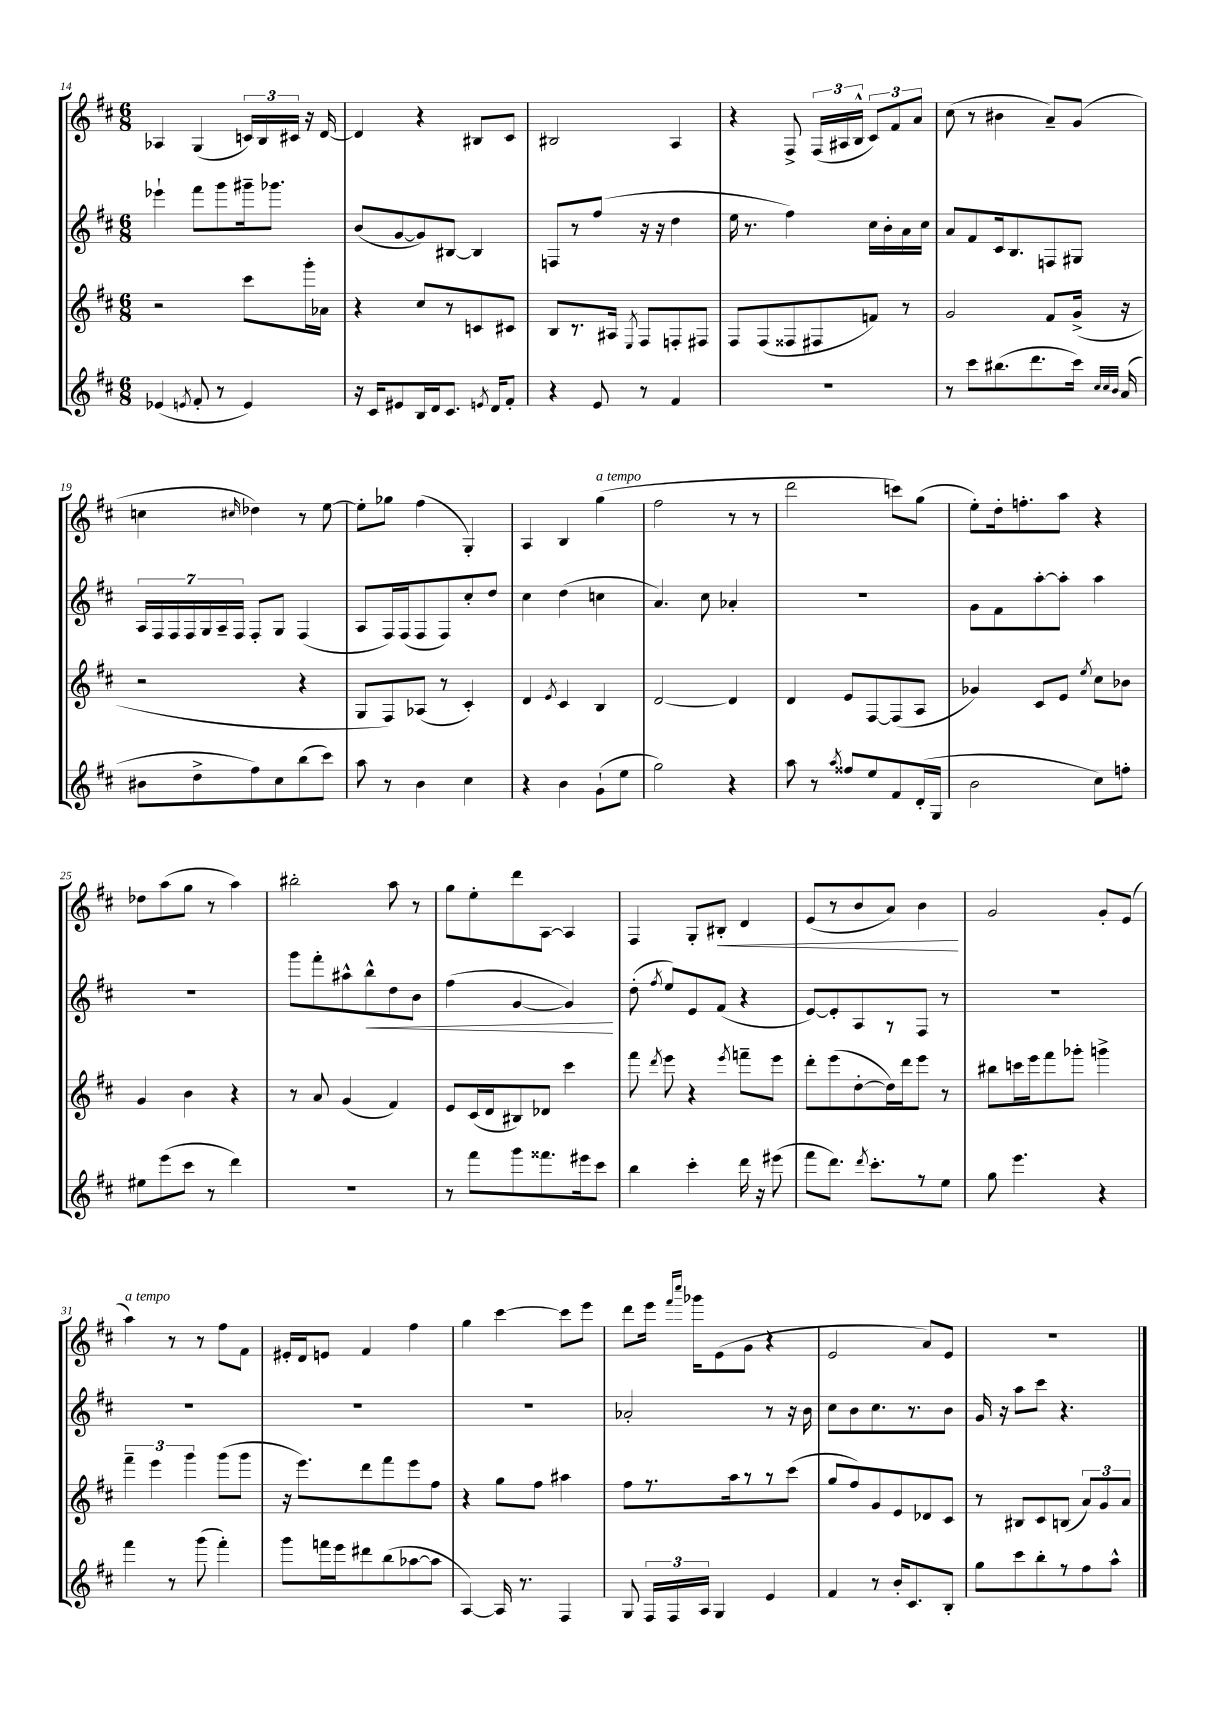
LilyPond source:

<<
\new StaffGroup <<
\new Staff = "s0" {
    \clef treble \key d \major \numericTimeSignature \time 6/8
    \autoBeamOff aes4 g4( \tuplet 3/2 { c'16[) b16 cis'16] } r16 d'16~ |
    d'4 r4 bis8[ cis'8] |
    bis2 a4 |
    r4 fis8-> \tuplet 3/2 { fis16[( ais16 b16]-^ } \tuplet 3/2 { cis'8[) fis'8 a'8] } |
    cis''8( r8 bis'4 a'8[--) g'8]( |
    c''4 \grace { cis''16 } des''4) r8 e''8~ |
    e''8[-. ges''8] fis''4( g4-.) |
    a4 b4 g''4^\markup { \italic "a tempo" }( |
    fis''2 r8 r8 |
    d'''2 c'''8[) g''8]( |
    e''8[-.) d''16-. f''8.-. a''8] r4 |
    des''8[ a''8( g''8] r8 a''4) |
    bis''2-. a''8 r8 |
    g''8[ e''8-. d'''8 a8]~ a4 |
    fis4 g8[-. bis8]-.\< d'4 |
    e'8[( r8 b'8 a'8]) b'4\! |
    g'2 g'8[-. e'8]( |
    a''4^\markup { \italic "a tempo" }) r8 r8 fis''8[ fis'8] |
    eis'16[-. d'16 e'8] fis'4 fis''4 |
    g''4 cis'''4~ cis'''8[ e'''8] |
    d'''8[ e'''16] \grace { fis'''16[ cis''''16] } ges'''16[ e'8( g'8] r4 |
    e'2 a'8[) e'8] |
    R2. \bar "|." |
}
\new Staff = "s1" {
    \clef treble \key d \major \numericTimeSignature \time 6/8
    \autoBeamOff ees'''4-! fis'''8[ g'''8 gis'''16-- ges'''8.] |
    b'8[( g'8~ g'8) bis8]~ bis4 |
    f8[ r8 fis''8]( r16 r16 d''4 |
    e''16 r8. fis''4) cis''16[ b'16-. a'16 cis''16] |
    a'8[ fis'8 cis'16 b8. f8 gis8] |
    \tuplet 7/4 { a16[ fis16 fis16 fis16 g16 a16-- fis16] } fis8[-. g8] fis4( |
    a8[ fis16) fis16( fis8 fis8) cis''8-. d''8] |
    cis''4 d''4( c''4 |
    a'4.) cis''8 aes'4-. |
    r2. |
    g'8[ fis'8 a''8~-. a''8]-. a''4 |
    R2. |
    g'''8[ fis'''8-. ais''8-^ b''8-^\< d''8 b'8] |
    fis''4( g'4~ g'4\!) |
    d''8-.( \acciaccatura { fis''8 } e''8[) e'8 fis'8]( r4 |
    e'8[~) e'8-. a8 r8 fis8] r8 |
    R2. |
    R2. |
    R2. |
    R2. |
    aes'2-. r8 r16 b'16 |
    cis''8[ b'8 cis''8. r8. b'8] |
    g'16 r16 a''8[ cis'''8] r4. \bar "|." |
}
\new Staff = "s2" {
    \clef treble \key d \major \numericTimeSignature \time 6/8
    \autoBeamOff r2 cis'''8[ g'''16-. aes'16] |
    r4 cis''8[ r8 c'8 cis'8] |
    b8[ r8. ais16] \acciaccatura { e8 } fis8[ f8-. fis8] |
    fis8[ fis8( fisis8 fis8 f'8]) r8 |
    g'2 fis'8[ g'16]->( r16 |
    r2 r4 |
    g8[ fis8) aes8]( r8 cis'4-.) |
    d'4 \acciaccatura { e'8 } cis'4 b4 |
    d'2~ d'4 |
    d'4 e'8[ fis8~ fis8( a8] |
    ges'4) cis'8[ e'8] \acciaccatura { e''8 } cis''8[ bes'8] |
    g'4 b'4 r4 |
    r8 a'8 g'4( fis'4) |
    e'8[ cis'16( d'16 bis8) des'8] cis'''4 |
    fis'''8 \acciaccatura { d'''8 } e'''8 r4 \acciaccatura { e'''8 } f'''8[-- e'''8] |
    d'''8[-. e'''8( d''8~-. d''16) d'''16 e'''8] r8 |
    bis''8[ c'''16 e'''16 fis'''8 ges'''8]-. g'''4-> |
    \tuplet 3/2 { fis'''4-- e'''4 g'''4 } g'''8[( g'''8] |
    r16 e'''8.[) d'''8 fis'''8 e'''8 fis''8] |
    r4 g''8[ fis''8] ais''4 |
    fis''8[ r8. a''16 r8 r8 cis'''8]( |
    g''8[ fis''8) g'8 e'8 des'8 cis'8] |
    r8 bis8[ cis'8 b8]( \tuplet 3/2 { a'8[) g'8 a'8] } \bar "|." |
}
\new Staff = "s3" {
    \clef treble \key d \major \numericTimeSignature \time 6/8
    \autoBeamOff ees'4( \acciaccatura { e'8 } fis'8-. r8 e'4) |
    r16 cis'16[ eis'8 b16 d'16 cis'8.] \acciaccatura { e'8 } d'16[ fis'8]-. |
    r4 e'8 r8 fis'4 |
    R2. |
    r8 cis'''8[ bis''8.( d'''8. cis'''16]) \grace { cis''32[ cis''32 b'32] } a'16( |
    bis'8[ d''8-> fis''8) cis''8 b''8( cis'''8]) |
    a''8 r8 b'4 cis''4 |
    r4 b'4 g'8[-!( e''8] |
    g''2) r4 |
    a''8 r8 \acciaccatura { a''8 } fisis''8[ e''8 fis'8 d'16-.( g16] |
    b'2 cis''8[) f''8]-. |
    eis''8[ e'''8( cis'''8] r8 d'''4) |
    R2. |
    r8 fis'''8[ g'''8 fisis'''8. eis'''16 cis'''8] |
    b''4 cis'''4-. d'''16 r16 eis'''8( |
    fis'''8[ d'''8.]) \acciaccatura { d'''8 } cis'''8.[-. r8 e''8] |
    g''8 e'''4. r4 |
    fis'''4 r8 g'''8( fis'''4-.) |
    g'''8[ f'''16 e'''16 dis'''8 b''8( aes''8~ aes''8] |
    a4~) a16 r8. fis4 |
    g8 \tuplet 3/2 { fis16[ fis16 a16] } g4 e'4 |
    fis'4 r8 b'16[-. cis'8. b8]-. |
    g''8[ cis'''8 b''8-. r8 fis''8 a''8]-^ \bar "|." |
}
>>
>>
\layout { \context { \Score currentBarNumber = #14 } }
